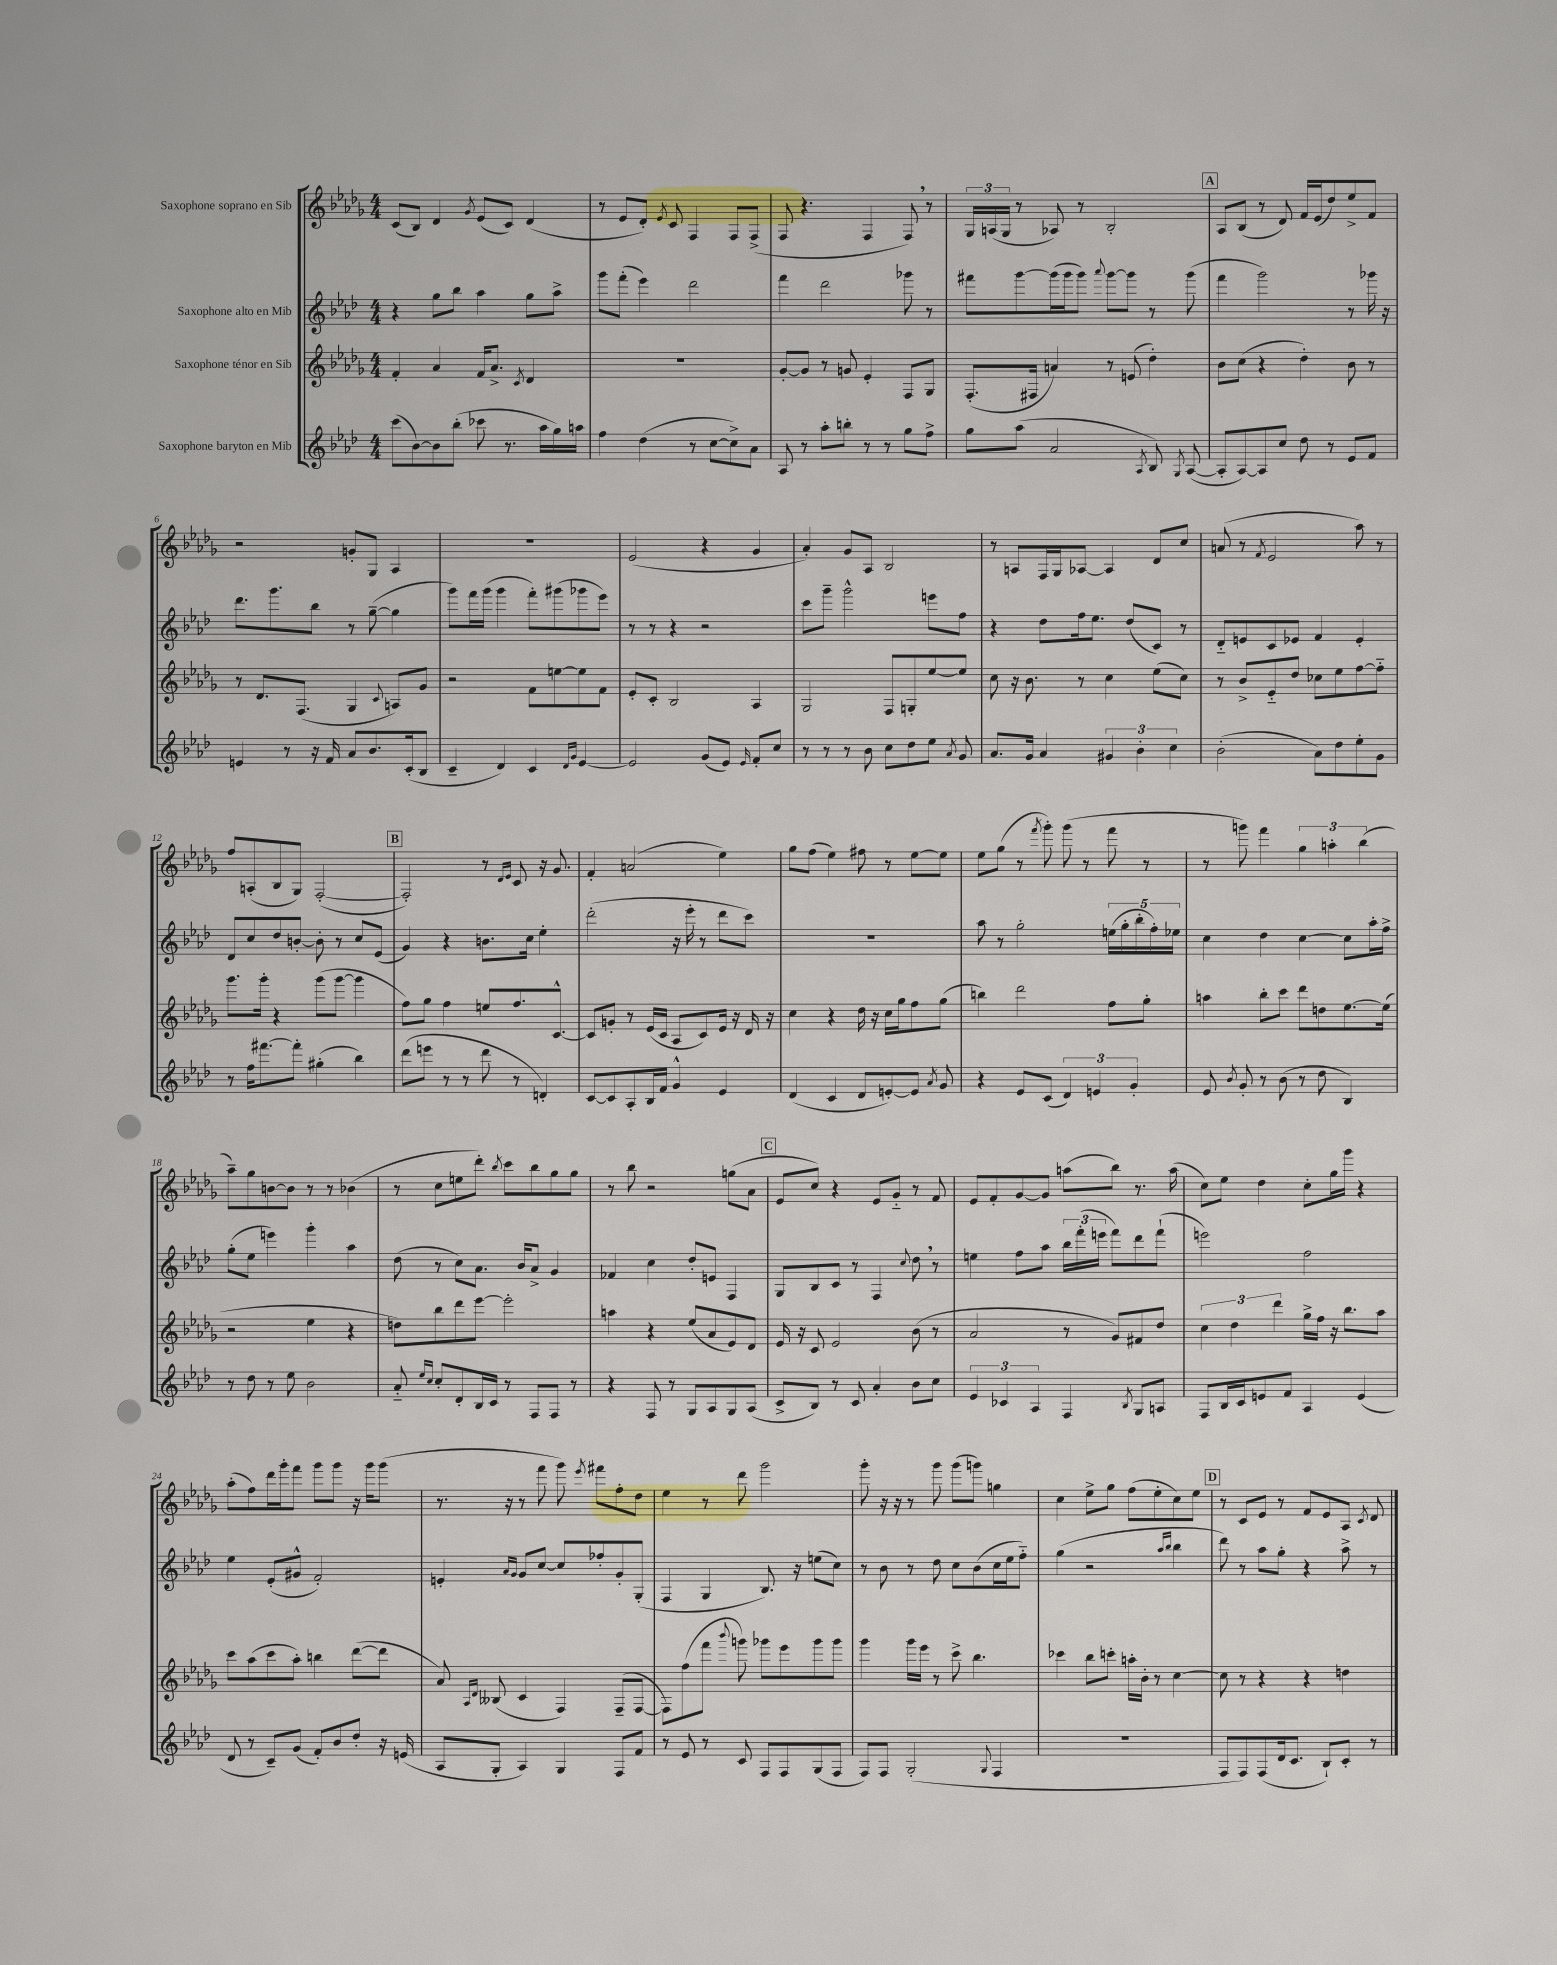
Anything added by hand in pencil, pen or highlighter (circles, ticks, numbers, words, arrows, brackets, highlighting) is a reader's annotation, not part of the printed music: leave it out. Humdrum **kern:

**kern	**kern	**kern	**kern
*part4	*part3	*part2	*part1
*staff4	*staff3	*staff2	*staff1
*I"Saxophone baryton en Mib	*I"Saxophone ténor en Sib	*I"Saxophone alto en Mib	*I"Saxophone soprano en Sib
*clefG2	*clefG2	*clefG2	*clefG2
*k[b-e-a-d-]	*k[b-e-a-d-g-]	*k[b-e-a-d-]	*k[b-e-a-d-g-]
*M4/4	*M4/4	*M4/4	*M4/4
=1	=1	=1	=1
(8ccc\L	4f'/	4r	(8c/L
[8b-\)	.	.	8B-/J)
8b-\]	4a-/	8gg\L	4d-/
(8bb-'\J	.	8bb-\J	.
.	.	.	8qg-/
8ccc-X\	16f/KL	4aa-\	(8e-/L
.	8.a-^/J	.	.
8.r	.	.	8c/J)
.	8qc/	.	.
.	4d-/	8gg\L	(4d-/
16aa-\LL	.	.	.
16gg\)	.	8aa-^\J	.
16aan\JJ	.	.	.
=2	=2	=2	=2
4ff\	1r	8ggg\L	8r
.	.	(8fff'\J	8e-/L
(4dd-\	.	4eee-\)	8d-'/J)
.	.	.	8qe-/
.	.	.	8c/
8r	.	2ddd-\	4F/
[8cc\L	.	.	.
8cc^\])	.	.	8F/L
8a-\J	.	.	(8F^/J
=3	=3	=3	=3
8A-/	[8g-'/L	4fff\	8F/
8r	8g-/J]	.	4.r
8aa-'\L	8r	2ddd-\	.
8bbn'\J	8gn/	.	.
8r	4e-'/	.	4F/
8r	.	.	.
8gg\L	8F/L	8ggg-X\	8F,/)
8ff^\J	8G-/J	8r	8r
=4	=4	=4	=4
8gg\L	(8.F'/L	8fff#X\L	24G-/LL
.	.	.	(24An/
.	.	.	24G-/JJ
(8aa-\J	.	[8ggg\	8r
.	16F#X/Jk	.	.
2a-/	4an/)	(16ggg\L]	8A-X/)
.	.	16ggg\J	.
.	.	8ggg\J)	8r
.	.	8qqaaa-/	.
.	8r	[8ggg\L	2B-'/
.	(8en/	8ggg\J]	.
8qA-/	.	.	.
8B-/)	4dd-'\)	8r	.
8qG/	.	.	.
([8A-/	.	(8ggg\	.
!!LO:REH:place=s1:t=A
=5	=5	=5	=5
8A-'/L]	8b-\L	4fff\	8A-/L
[8A-/)	(8cc\J	.	(8B-/J
8A-/]	4r	2ggg\)	8r
8cc/J	.	.	8d-/)
8dd-\	4dd-'\)	.	16f/LL
.	.	.	(16e-/J
8r	.	.	8dd-/)
8e-/L	8b-\	8r	8ee-^/
8f/J	8r	16ggg-X\	8f/J
.	.	16r	.
!!LO:LB:g=z
=6	=6	=6	=6
4en/	8r	8.ddd-\L	2r
.	8.d-/L	.	.
.	.	8.ggg\	.
8r	.	.	.
.	(8.F/J	.	.
16r	.	8bb-\J	.
16f/	.	.	.
8a-/L	4G-/	8r	8gn'/L
8.b-/	.	([8gg~\	8G-/J
.	8qqc/	.	.
.	8An/L)	4gg\]	4A-/
(16c'/k	.	.	.
8B-/J	8g-/J	.	.
=7	=7	=7	=7
4c~/	2r	8ggg\L)	1r
.	.	16fff\L	.
.	.	(16ggg\JJ	.
4d-/)	.	4ggg\	.
4c/	8f\L	8fff'\L)	.
.	[8een\	(8ggg#X\	.
16qqd-/LL	.	.	.
16qqg/JJ	.	.	.
[4e-/	8ee\]	8ggg-X\	.
.	8f\J	8eee-\J)	.
=8	=8	=8	=8
2e-/]	8e-'/L	8r	(2e-/
.	8c'/J	8r	.
.	2B-/	4r	.
(8g/L	.	2r	4r
8e-/J)	.	.	.
16qqe-/	.	.	.
8f'/L	4A-/	.	4g-/
8cc/J	.	.	.
=9	=9	=9	=9
8r	2G-/	8ccc\L	4a-'/)
8r	.	8ggg~\J	.
8r	.	2ggg^^\	8g-/L
8b-\	.	.	8A-/J
8cc\L	8F/L	.	2B-/
8dd-\	8Gn'/	.	.
8ee-\J	[8ee-/	8eeen\L	.
8qa-/	.	.	.
8g/	8ee-/J]	8ff\J	.
=10	=10	=10	=10
8.a-/L	8cc\	4r	8r
.	16r	.	8An/L
16g/Jk	8.b-\	.	.
4a-/	.	8dd-\L	16F/L
.	.	.	16G-/J
.	8r	16ff\k	[8A-X/J
.	.	8.ee-\J	.
6g#X/	4cc\	.	4A-/]
.	.	(8dd-/L	.
6b-'\	.	.	.
.	(8ee-\L	8c/J)	8d-/L
6cc\	.	.	.
.	8cc\J)	8r	8cc/J
=11	=11	=11	=11
(2b-'\	8r	8d-/L	(8an/
.	8b-^/L	8en/	8r
.	.	.	8qf/
.	8e-/	8c/	2e-/
.	8dd-/J	8e-X/J	.
8a-\L)	8cc-X\L	4f/	.
8dd-\	8ee-\	.	.
8ee-'\	[8ff\	4e-'/	8aa-\)
8g\J	8ff\J]	.	8r
!!LO:LB:g=z
=12	=12	=12	=12
8r	8.ggg-\L	8d-/L	8ff/L
16ff\KL	.	8cc/	(8An'/
[8.fff#X\	16ggg-'\Jk	.	.
.	4r	8dd-/	8B-/
8fff#'\J]	.	[8bn'/J	8G-/J)
(4gg#X'\	(8ggg-\L	8b'\]	([2F'/
.	[8ggg-\J	8r	.
4bb-\)	4ggg-\]	8cc/L	.
.	.	(8e-/J	.
!!LO:REH:place=s1:t=B
=13	=13	=13	=13
(8ddd-\L	8ff\L)	4g/)	2F'/])
8eeen\J	8gg-\J	.	.
8r	4ff\	4r	.
8r	.	.	.
8ddd-\	8een/L	8.bn\L	8r
.	.	.	16qqd-/LL
.	.	.	16qqe-/JJ
8r	8.ff/	.	8c/
.	.	16cc\Jk	.
4dn'/)	.	4ee-'\	16r
.	[8.c^^/J	.	8.g-/
=14	=14	=14	=14
[8c/L	8c/L]	(2ddd-'\	4f'/
8c/]	8gn'/J	.	.
8A-'/	8r	.	(2an/
16B-/L	(16e-/LL	.	.
16f/JJ	16c/JJ	.	.
4g^^/	8A-/L	16r	.
.	.	16eee-'\	.
.	8c/)	8r	.
4e-/	16e-/Jk	8ddd-\L	4ee-\)
.	16r	.	.
.	16d-/	8ccc\J)	.
.	16r	.	.
=15	=15	=15	=15
(4d-/	4cc\	1r	8gg-\L
.	.	.	(8ff\J
4c/	4r	.	4ee-\)
8d-/L	16dd-\	.	8ff#X\
.	16r	.	.
[8en'/)	16cc\LL	.	8r
.	16gg-\J	.	.
8e/J]	8ff\	.	[8ee-\L
8qa-/	.	.	.
8g/	(8gg-\J	.	8ee-\J]
=16	=16	=16	=16
4r	4bbn\)	8aa-\	8ee-\L
.	.	8r	(8gg-\J
8e-/L	2ddd-\	2gg'\	8r
.	.	.	8qfff/
(8c/J	.	.	8ggg-'\)
6d-/)	.	.	(8ggg-\
.	.	.	8r
6en/	.	.	.
.	8ff\L	(20een\LL	8fff\
.	.	20gg'\	.
6g'/	.	.	.
.	.	20bb-'\	.
.	8gg-'\J	.	8r
.	.	20ff'\)	.
.	.	20ee-X\JJ	.
=17	=17	=17	=17
8e-/	4aan\	4cc\	8r
8qb-/	.	.	.
8g'/	.	.	8gggn\)
8r	8bb-'\L	4dd-\	4fff\
(8b-\	8ccc\J	.	.
8r	8ddd-\L	[4cc\	6gg-\
8dd-\	8ddn\	.	.
.	.	.	6aan'\
4B-/)	[8.ee-\	8cc\L]	.
.	.	.	(6bb-\
.	.	16aa-'\L	.
.	(16ee-\Jk]	16ff^\JJ	.
!!LO:LB:g=z
=18	=18	=18	=18
8r	2r	(8gg'\L	8aa-~\L)
8dd-\	.	8ee-\J	8gg-\
8r	.	4eeen\)	[8bn\
8ee-\	.	.	8b\J]
2b-\	4ee-\	4ggg'\	8r
.	.	.	8r
.	4r	4aa-\	(4b-X\
=19	=19	=19	=19
8a-/	8ddn\L)	(8dd-\	8r
16qqee-/LL	.	.	.
16qqcc/JJ	.	.	.
8cc'/L	8bb-\	8r	8cc\L
8d-'/	8ddd-\	8cc\L)	8een\
16B-/L	[8eee-\J	8.a-\J	8ddd-'\J)
16c/JJ	.	.	.
.	.	.	8qbb-/
8r	2eee-'\]	.	8ccc\L
.	.	16b-/KL	.
8F/L	.	8a-^/J	8bb-\
8F/J	.	4g/	8gg-\
8r	.	.	8gg-\J
=20	=20	=20	=20
4r	4aan\	4f-X/	8r
.	.	.	8bb-\
8F/	4r	4cc\	2r
8r	.	.	.
8G/L	(8ee-/L	8dd-'/L	.
8A-/	8a-/	8en/J	.
8G/	8e-/)	4F/	(8ggn\L
(8A-/J	8d-/J	.	8a-\J
!!LO:REH:place=s1:t=C
=21	=21	=21	=21
8c^/L	16e-/	8G/L	8e-/L
.	16r	.	.
8B-/J)	8c/	8B-/	8cc/J)
8r	2e-/	8c/J	4r
8c/	.	8r	.
4a-'/	.	4F/	8e-/L
.	.	.	8g-/J
.	.	8qqcc/	.
8b-\L	(8b-\	8dd-,\	8r
8cc\J	8r	8r	8f/
=22	=22	=22	=22
6e-/	2a-/	4een\	8e-/L
.	.	.	8f'/
6c-X/	.	.	.
.	.	8ff\L	[8g-/
6A-/	.	.	.
.	.	8aa-\J	8g-/J]
4F/	8r	24bb-\LL	(8aan\L
.	.	(24fff'\	.
.	.	24eeen\JJ	.
.	8g-/L)	8fff\L)	8bb-\J)
8qB-/	.	.	.
8G/L	8f#X/	8ddd-\	8.r
8An/J	8dd-/J	(8fff`\J	.
.	.	.	(16aa\
=23	=23	=23	=23
8F/L	6cc\	2eeen\)	8cc\L)
16B-/L	.	.	8ee-\J
.	6dd-\	.	.
16c/J	.	.	.
8en/	.	.	4dd-\
.	6ddd-\	.	.
8f/J	.	.	.
4A-/	16gg-^\LL	2ff\	8cc'\L
.	16ff\JJ	.	.
.	16r	.	16gg-\L
.	8.bb-\L	.	16ggg-\JJ
(4e/	.	.	4r
.	8aa-\J	.	.
!!LO:LB:g=z
=24	=24	=24	=24
8d-/	8ccc\L	4ee-\	(8aa-'\L
8r	(8aa-\	.	8ff\)
8c~/L)	8ccc\	(8e-'/L	16ddd-\L
.	.	.	16ggg-'\J
(8g/J	8aa-'\J)	8g#X^^/J	8fff\J
8f'/L)	4bbn\	2f'/)	8ggg-\L
8b-/	.	.	8ggg-\J
8dd-'/J	([8ddd-\L	.	16r
.	.	.	16ggg-\KL
16r	8ddd-\J]	.	(8ggg-\J
(16en/	.	.	.
=25	=25	=25	=25
8A-/L	8a-/)	4en'/	8.r
.	16qqA-/LL	.	.
.	16qqd-/JJ	.	.
8G'/J	(8B--X/	.	.
.	.	.	16r
.	.	16qqa-/LL	.
.	.	16qqg/JJ	.
4A-/)	4c/	8g/L	8r
.	.	[8cc/J	8fff\
4G/	4F/)	8cc/L]	8ggg-\)
.	.	.	8qeee-/
.	.	8ff-X'/	8fff#X\L
8F/L	(8F~/L	8g'/	8ff'\
8f/J	[8F/J	(8G'/J	8dd-\J
=26	=26	=26	=26
8r	8F\L])	4F/	4ee-\
8e-/	(8ff\	.	.
8r	8fff\J	4G/	8r
.	8qqbbb-/	.	.
8c/	8gggn\)	.	8ddd-\
8F/L	8ggg-X\L	8.B-/)	2ggg-\
8F/	8eee-\	.	.
.	.	16r	.
(8G/	8ggg-\	(8een\L	.
8F/J	8ggg-\J	8cc\J)	.
=27	=27	=27	=27
8F/L)	4ggg-\	8r	8ggg-'\
8F/J	.	8b-\	16r
.	.	.	16r
(2G'/	16ggg-\LL	8r	8r
.	16eee-\JJ	.	.
.	8r	8dd-\	8ggg-\
.	8ccc^\	8cc\L	(8ggg-\L
.	4.bb-\	(8b-\	8gggn\J)
8qqG/	.	.	.
4F/	.	16cc\L	4ggn\
.	.	16ee-\J	.
.	.	8ff\J)	.
=28	=28	=28	=28
1r	4ccc-X\	(4gg\	4cc\
.	8bb-\L	2r	8ee-^\L
.	8cccn'\J	.	8gg-\J
.	16aan'\LL	.	(8ff\L
.	16b-'\JJ	.	.
.	8r	.	8ee-'\
.	.	16qqaa-/LL	.
.	.	16qqbb-/JJ	.
.	[4cc\	4bb-\	8cc\)
.	.	.	8ee-\J
!!LO:REH:place=s1:t=D
=29	=29	=29	=29
8F/L	8cc\]	8ddd-\)	8r
8F/)	8r	8r	8c/L
(8F/	4r	8aa-\L	8e-/J
16d-/k	.	8gg'\J	8r
8.c/J	.	.	.
.	4r	4r	8f/L
8B-`/L)	.	.	8e-/
8c'/J	4ddn\	8aa-^\	8A-/J
.	.	.	8qc/
8r	.	8r	8d-/
==	==	==	==
*-	*-	*-	*-
